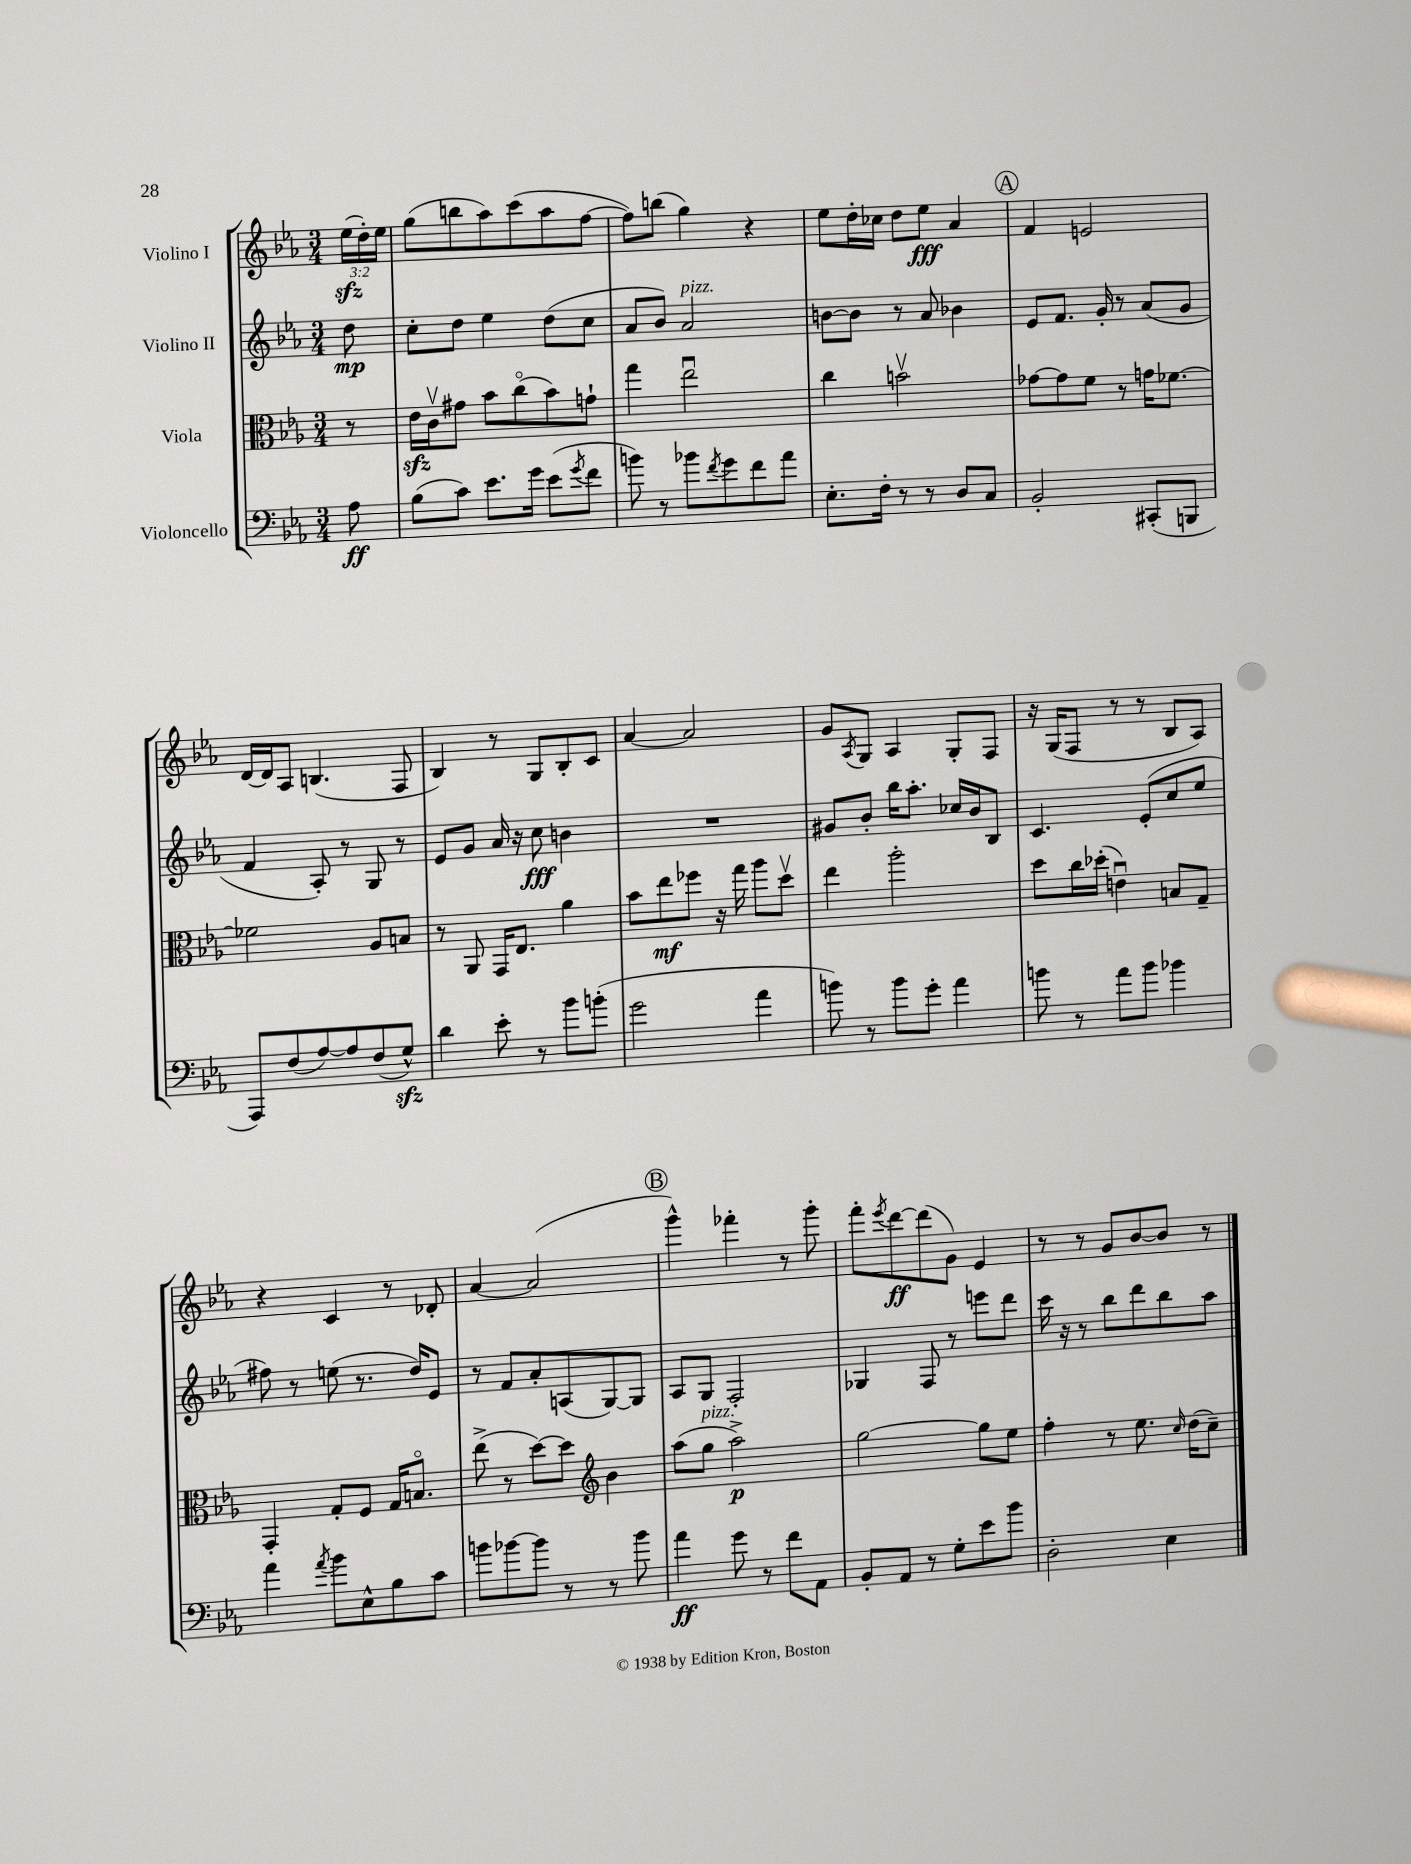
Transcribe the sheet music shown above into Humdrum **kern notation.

**kern	**dynam	**kern	**dynam	**kern	**dynam	**kern	**dynam
*part4	*part4	*part3	*part3	*part2	*part2	*part1	*part1
*staff4	*staff4	*staff3	*staff3	*staff2	*staff2	*staff1	*staff1
*I"Violoncello	*	*I"Viola	*	*I"Violino II	*	*I"Violino I	*
*clefF4	*	*clefC3	*	*clefG2	*	*clefG2	*
*k[b-e-a-]	*	*k[b-e-a-]	*	*k[b-e-a-]	*	*k[b-e-a-]	*
*M3/4	*	*M3/4	*	*M3/4	*	*M3/4	*
=	=	=	=	=	=	=	=
8A-\	ff	8r	.	8dd\	mp	(24ee-zz\LL	.
.	.	.	.	.	.	24dd'\)	.
.	.	.	.	.	.	24ee-\JJ	.
=1	=1	=1	=1	=1	=1	=1	=1
(8B-\L	.	16e-zz\LL	.	8cc'\L	.	(8gg\L	.
.	.	16cv\J	.	.	.	.	.
8c\J)	.	8g#X\J	.	8dd\J	.	8bbn\	.
8.e-\L	.	8b-\L	.	4ee-\	.	8aa-\)	.
.	.	(8cc\	.	.	.	(8ccc\	.
16g\Jk	.	.	.	.	.	.	.
(8e-\L	.	8b-\)	.	(8dd\L	.	8aa-\	.
8qg/	.	.	.	.	.	.	.
8f\J	.	8gn`\J	.	8cc\J	.	[8ff\J	.
=2	=2	=2	=2	=2	=2	=2	=2
8bn\)	.	4gg\	.	8a-/L	.	8ff\L])	.
8r	.	.	.	8b-/J)	.	(8bbn\J	.
!	!	!	!	!LO:TX:a:i:t=pizz.	!	!	!
8b-X\L	.	2ee-u\	.	2a-/	.	4gg\)	.
8qf/	.	.	.	.	.	.	.
8g\	.	.	.	.	.	.	.
8f\	.	.	.	.	.	4r	.
8a-\J	.	.	.	.	.	.	.
=3	=3	=3	=3	=3	=3	=3	=3
8.E-'\L	.	4cc\	.	[8bn\L	.	8ee-\L	.
.	.	.	.	8b\J]	.	16dd'\L	.
16F'\Jk	.	.	.	.	.	16cc-X\JJ	.
8r	.	2bnv\	.	8r	.	8dd\L	.
8r	.	.	.	8a-/	.	8ee-\J	fff
8D/L	.	.	.	4b-X\	.	4a-/	.
8C/J	.	.	.	.	.	.	.
!!LO:REH:place=s1:t=A
=4	=4	=4	=4	=4	=4	=4	=4
2BB-'/	.	[8g-X\L	.	8e-/L	.	4f/	.
.	.	8g-\]	.	8.f/J	.	.	.
.	.	8f\J	.	.	.	2en/	.
.	.	.	.	16g'/	.	.	.
.	.	8r	.	8r	.	.	.
(8CC#X'/L	.	16gn\KL	.	(8a-/L	.	.	.
.	.	[8.f-X\J	.	.	.	.	.
8BBBn/J	.	.	.	8g/J	.	.	.
!!LO:LB:g=z
=5	=5	=5	=5	=5	=5	=5	=5
8AAA-/L)	.	2f-X\]	.	4f/	.	[16d/LL	.
.	.	.	.	.	.	16d/J]	.
(8F/	.	.	.	.	.	8A-/J	.
[8A-/)	.	.	.	8A-'/)	.	(4.Bn/	.
8A-/]	.	.	.	8r	.	.	.
(8F/	.	8A-/L	.	8G/	.	.	.
8Gzz^^/J)	.	8Bn/J	.	8r	.	8F/	.
=6	=6	=6	=6	=6	=6	=6	=6
4d\	.	8r	.	8e-/L	.	4B-/)	.
.	.	8AA-/	.	8g/J	.	.	.
8e-'\	.	16GG/KL	.	16a-/	.	8r	.
.	.	8.E-/J	.	16r	.	.	.
8r	.	.	.	8cc\	fff	8G/L	.
8b-\L	.	4a-\	.	4bn\	.	8B-'/	.
(8bn'\J	.	.	.	.	.	8c/J	.
=7	=7	=7	=7	=7	=7	=7	=7
2g\	.	8b-\L	.	2.r	.	[4a-/	.
.	.	8ee-\	mf	.	.	.	.
.	.	8ff-X\J	.	.	.	2a-/]	.
.	.	16r	.	.	.	.	.
.	.	16gg\	.	.	.	.	.
4a-\	.	8aa-\L	.	.	.	.	.
.	.	8ddv\J	.	.	.	.	.
=8	=8	=8	=8	=8	=8	=8	=8
8bn\)	.	4ee-\	.	8g#X/L	.	8g/L	.
.	.	.	.	.	.	8qA-/	.
8r	.	.	.	8b-'/J	.	8G/J	.
8b\L	.	2aa-'\	.	16bb-\KL	.	4A-/	.
.	.	.	.	8.aa-'\J	.	.	.
8g'\J	.	.	.	.	.	.	.
4a-\	.	.	.	16cc-X/LL	.	8G'/L	.
.	.	.	.	16b-/J	.	.	.
.	.	.	.	8B-/J	.	8F/J	.
=9	=9	=9	=9	=9	=9	=9	=9
8bn\	.	8dd\L	.	4.c/	.	16r	.
.	.	.	.	.	.	(16G/KL	.
8r	.	16cc\L	.	.	.	8F/J	.
.	.	(16dd-X'\JJ	.	.	.	.	.
8a-\L	.	4enu\)	.	.	.	8r	.
8b\J	.	.	.	(8e-'/L	.	8r	.
4b-X\	.	8Bn/L	.	8cc/	.	8B-/L	.
.	.	8G~/J	.	8ee-/J	.	8A-/J)	.
!!LO:LB:g=z
=10	=10	=10	=10	=10	=10	=10	=10
4a-\	.	4GG'/	.	8ff#X\)	.	4r	.
.	.	.	.	8r	.	.	.
8qa-/	.	.	.	.	.	.	.
8b-\L	.	8G'/L	.	(8een\	.	4c/	.
8E-^^\	.	8F/J	.	8.r	.	.	.
8B-\	.	16G/KL	.	.	.	8r	.
.	.	8.Bn/J	.	16dd/KL)	.	.	.
8c\J	.	.	.	8e-/J	.	8d-X'/	.
=11	=11	=11	=11	=11	=11	=11	=11
8bn\L	.	(8ee-^\	.	8r	.	[4a-/	.
[8b-X\	.	8r	.	8f/L	.	.	.
8b-\J]	.	[8dd\L)	.	8a-'/	.	(2a-/]	.
8r	.	8dd\J]	.	(8An/	.	.	.
*	*	*clefG2	*	*	*	*	*
8r	.	4b-\	.	[8G/)	.	.	.
8b-\	.	.	.	8G/J]	.	.	.
!!LO:REH:place=s1:t=B
=12	=12	=12	=12	=12	=12	=12	=12
4a-\	ff	(8aa-\L	.	8A-/L	.	4ggg^^\)	.
!	!	!LO:TX:a:i:t=pizz.	!	!	!	!	!
.	.	8gg\J	.	8G/J	.	.	.
8g\	.	2aa-^\)	p	2F'/	.	4fff-X'\	.
8r	.	.	.	.	.	.	.
8f\L	.	.	.	.	.	8r	.
8AA-\J	.	.	.	.	.	8ggg'\	.
=13	=13	=13	=13	=13	=13	=13	=13
8BB-'/L	.	[2gg\	.	4G-X/	.	8fff'\L	.
.	.	.	.	.	.	8qeee-/	.
8AA-/J	.	.	.	.	.	[8ddd\	ff
8r	.	.	.	8F/	.	(8ddd\]	.
8G'\L	.	.	.	8r	.	8g\J)	.
8e-\	.	8gg\L]	.	8eeen\L	.	4e-/	.
8b-\J	.	8ee-\J	.	8ddd\J	.	.	.
=14	=14	=14	=14	=14	=14	=14	=14
2D'\	.	4ff'\	.	16ccc\	.	8r	.
.	.	.	.	16r	.	.	.
.	.	.	.	8r	.	8r	.
.	.	8r	.	8bb-\L	.	8g/L	.
.	.	8.ee-\	.	8ddd\	.	[8b-/	.
4E-\	.	.	.	8bb-\	.	8b-/J]	.
.	.	16qqcc/	.	.	.	.	.
.	.	(16dd\KL	.	.	.	.	.
.	.	8cc~\J)	.	8aa-\J	.	8r	.
==	==	==	==	==	==	==	==
*-	*-	*-	*-	*-	*-	*-	*-
